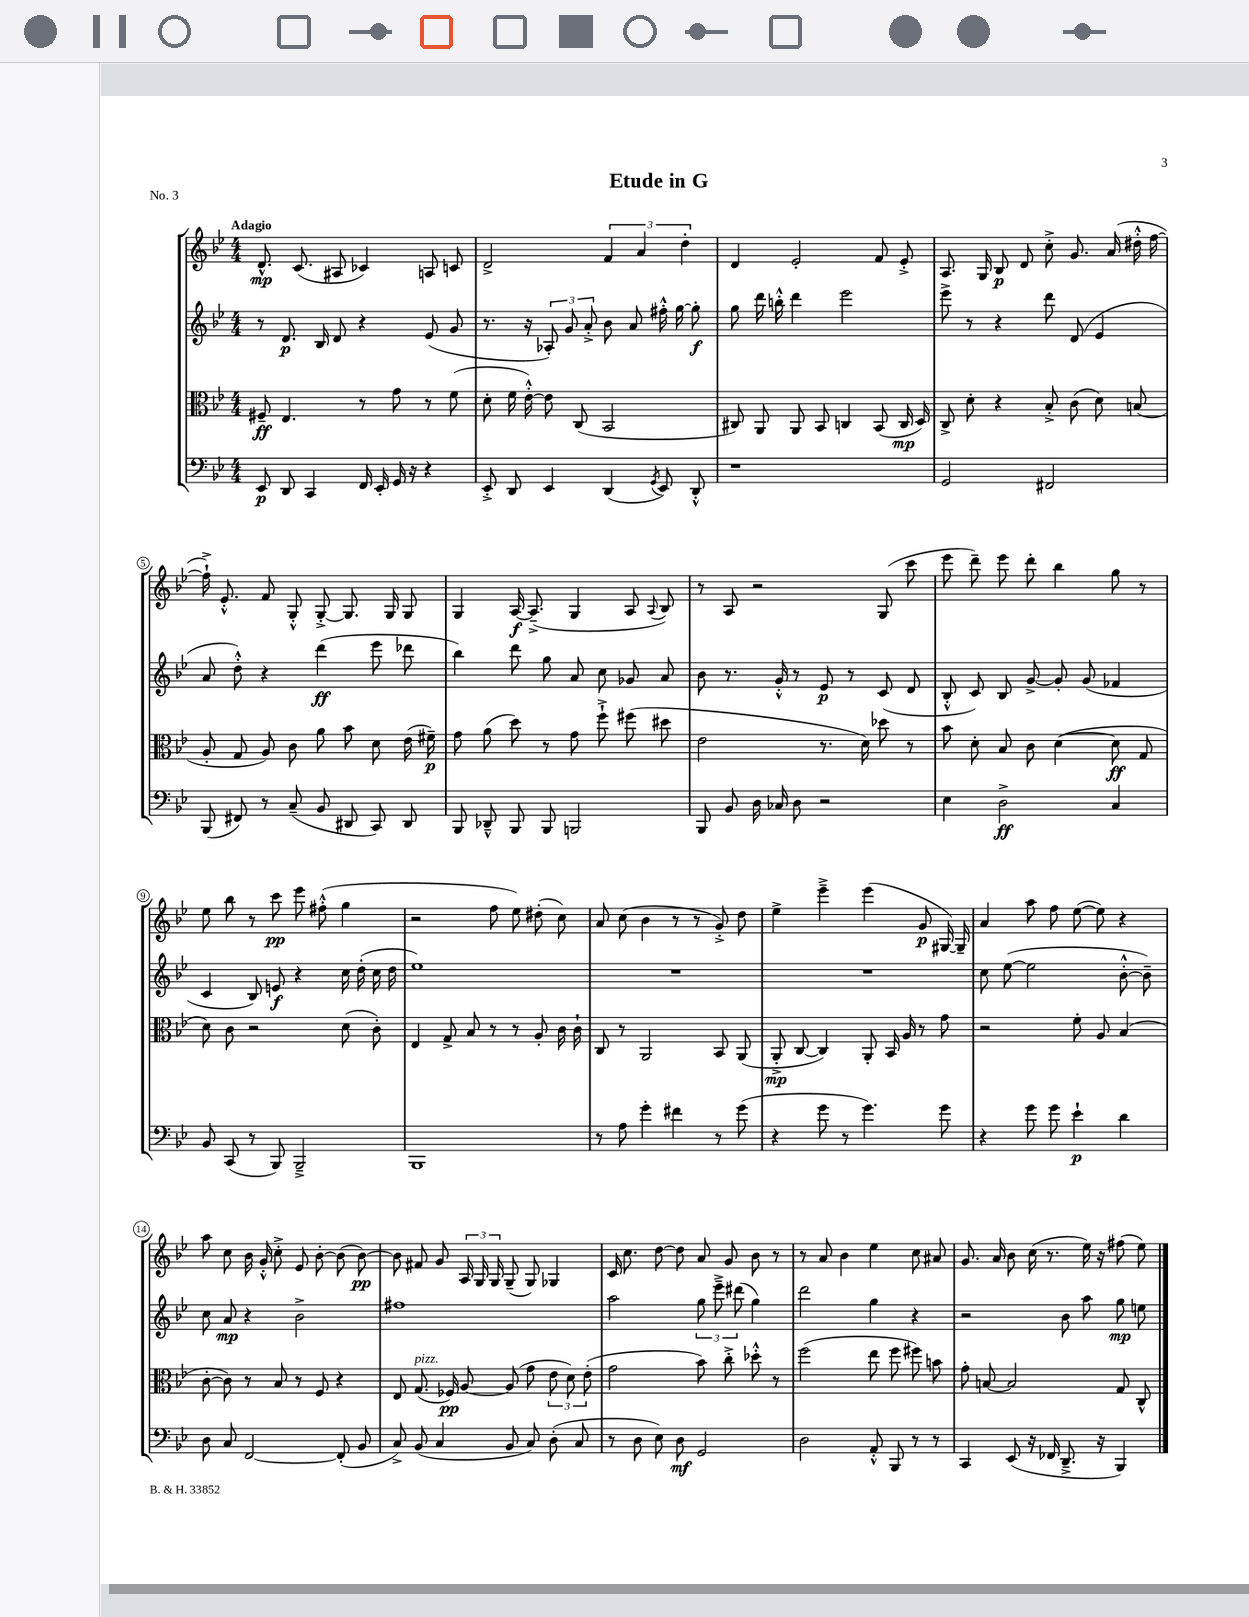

**kern	**kern	**kern	**kern
*staff4	*staff3	*staff2	*staff1
*clefF4	*clefC3	*clefG2	*clefG2
*k[b-e-]	*k[b-e-]	*k[b-e-]	*k[b-e-]
*M4/4	*M4/4	*M4/4	*M4/4
8EE-	8F#~	8r	8.d^^
8DD	4.E-	8.d	.
.	.	.	(8.c
4CC	.	.	.
.	.	16B-	.
.	.	8d	8A#
16FF	8r	4r	4c-)
16EE-'	.	.	.
16GG	8g	.	.
16r	.	.	.
4r	8r	(8e-	8A
.	(8f	8g	8c
=	=	=	=
8EE-'^	8d'	8.r	2d^
8DD	16f	.	.
.	[16e-'^^)	16r	.
4EE-	8e-]	12A-')	.
.	.	12g	.
.	(8C	.	.
.	.	12a'^	.
(4DD	2BB-	8b-	6f
.	.	8a	.
.	.	.	6a
8qGG	.	.	.
8EE-)	.	16ff#'^^	.
.	.	[16gg	.
.	.	.	6dd'
8DD'^^	.	8gg']	.
=	=	=	=
1r	8C#)	8gg	4d
.	8AA	16ddd	.
.	.	16bb'^^	.
.	8AA	4ddd	2e-'
.	8BB-	.	.
.	4C	2eee-	.
.	(8BB-	.	8f
.	16C	.	8e-'^
.	16D)	.	.
=	=	=	=
2GG	8C^	8eee-^	8.A
.	8d'	8r	.
.	.	.	16G
.	4r	4r	8B-
.	.	.	8d
2FF#	8B-'^	8ddd	8cc'^
.	(8c	(8d	8.g
.	8d)	4e-	.
.	.	.	(16a
.	(8B	.	16dd#'^^
.	.	.	[16ff
=	=	=	=
(8BBB-	8A'	8a	16ff`^])
.	.	.	8.e-'^^
8FF#)	8G	8dd'^^)	.
8r	8A)	4r	8f
(8C~	8c	.	8G'^^
8BB-	8a	(4ddd	[8G'^
8DD#	8b-	.	8.G]
8CC)	8d	8eee-	.
.	.	.	16G
8DD#	(16e-	8ddd-	8G
.	16f#~)	.	.
=	=	=	=
8BBB-	8g	4bb-)	4G
8DD-~^^	(8a	.	.
8BBB-	8dd)	8ddd	[16A
.	.	.	(8.A~^]
8BBB-	8r	8gg	.
2BBB	8g	8a	4G
.	8ff`^	8cc	.
.	(8ff#	8g-	8A
.	.	.	8qqA
.	8dd#	8a	8B-)
=	=	=	=
8BBB-	2e-	8b-	8r
8BB-	.	8.r	8A
16D	.	.	2r
16C-	.	16g'^^	.
8D	.	8r	.
2r	8.r	8e-	.
.	.	8r	.
.	16d)	.	.
.	8dd-	(8c	(8G
.	8r	8d	8ccc
=	=	=	=
4E-	8b-	8B-'^^	8eee-
.	8d'	8c)	8ddd~)
2D^	8B-	8B-	8eee-
.	8c	[8g^	8ddd'
.	([4d	8g']	4bb-
.	.	(8g	.
4C	8d]	4f-	8gg
.	8G	.	8r
=	=	=	=
8BB-	8d)	4c	8ee-
(8CC	8c	.	8bb-
8r	2r	8B-)	8r
8BBB-)	.	8e	8ccc
2BBB-~^	.	4r	8eee-
.	.	.	(8ff#'^^
.	(8d	16cc	4gg
.	.	(16dd'	.
.	8c')	16cc	.
.	.	16dd	.
=	=	=	=
1BBB-	4E-	1ee-)	2r
.	8G^	.	.
.	8B-	.	.
.	8r	.	8ff
.	8r	.	8ee-)
.	8A'	.	(8dd#'
.	16c	.	8cc)
.	16c`	.	.
=	=	=	=
8r	8C	1r	8a
8A	8r	.	(8cc
4g'	2AA	.	4b-
4f#	.	.	8r
.	.	.	8r
8r	8BB-	.	8g'^)
(8g	(8AA	.	8dd
=	=	=	=
4r	8AA'^	1r	4ee-^
.	[8C	.	.
8g	4C])	.	4eee-~^
8r	.	.	.
4.g)	8AA'	.	(4eee-
.	16BB-	.	.
.	16A	.	.
.	8r	.	8g
8g	8g	.	[16G#)
.	.	.	16G#~]
=	=	=	=
4r	2r	8cc	4a
.	.	([8ee-	.
8g	.	2ee-]	8aa
8g	.	.	8ff
4e-`	8f'	.	([8ee-
.	8A	.	8ee-])
4d	(4B-	[8b-'^^	4r
.	.	8b-~])	.
=	=	=	=
8D	[8c'	8cc	8aa
8C	8c])	8a	8cc
[2FF	8r	4r	16b-
.	.	.	16g'^^
.	8B-	.	8cc'^
.	8r	2b-^	8e-
.	8F	.	[8b-'
(8FF']	4r	.	(8b-]
8BB-	.	.	[8b-)
=	=	=	=
8C^)	8E-	1ff#	8b-]
(8BB-	(8.G	.	8f#
4C	.	.	8g
.	16F-)	.	.
.	[8A	.	24A
.	.	.	24G
.	.	.	24G
8BB-	(8A]	.	(8G~
8C)	8g	.	8G)
(8D'	12e-	.	4G-
.	12d)	.	.
8C	.	.	.
.	(12e-'	.	.
=	=	=	=
8r	2g	2aa	16c
.	.	.	8.cc
8D	.	.	.
8E-)	.	.	[8dd
8D	.	.	8dd]
2GG	8b-)	12gg	8a
.	.	12eee-~^	.
.	8cc'^	.	8g
.	.	(12ddd#	.
.	8dd-'^^	4gg)	8b-
.	8r	.	8r
=	=	=	=
2D	(2ff	2ddd	8r
.	.	.	8a
.	.	.	4b-
8AA'^^	8ee-	4gg	4ee-
8BBB-	8ff	.	.
8r	8ff#)	4r	8cc
8r	8b	.	8a#
=	=	=	=
4CC	8g'	2r	8.g
.	[8B	.	.
.	.	.	16a
(8EE-	2B]	.	8b-
16r	.	.	(16cc
16FF-	.	.	8.r
8.DD~^	.	8b-	.
.	.	8aa	16ee-)
16r	.	.	16r
4BBB-)	8G	8gg	(8ff#
.	8C^^	8ee	8ee-)
==	==	==	==
*-	*-	*-	*-
